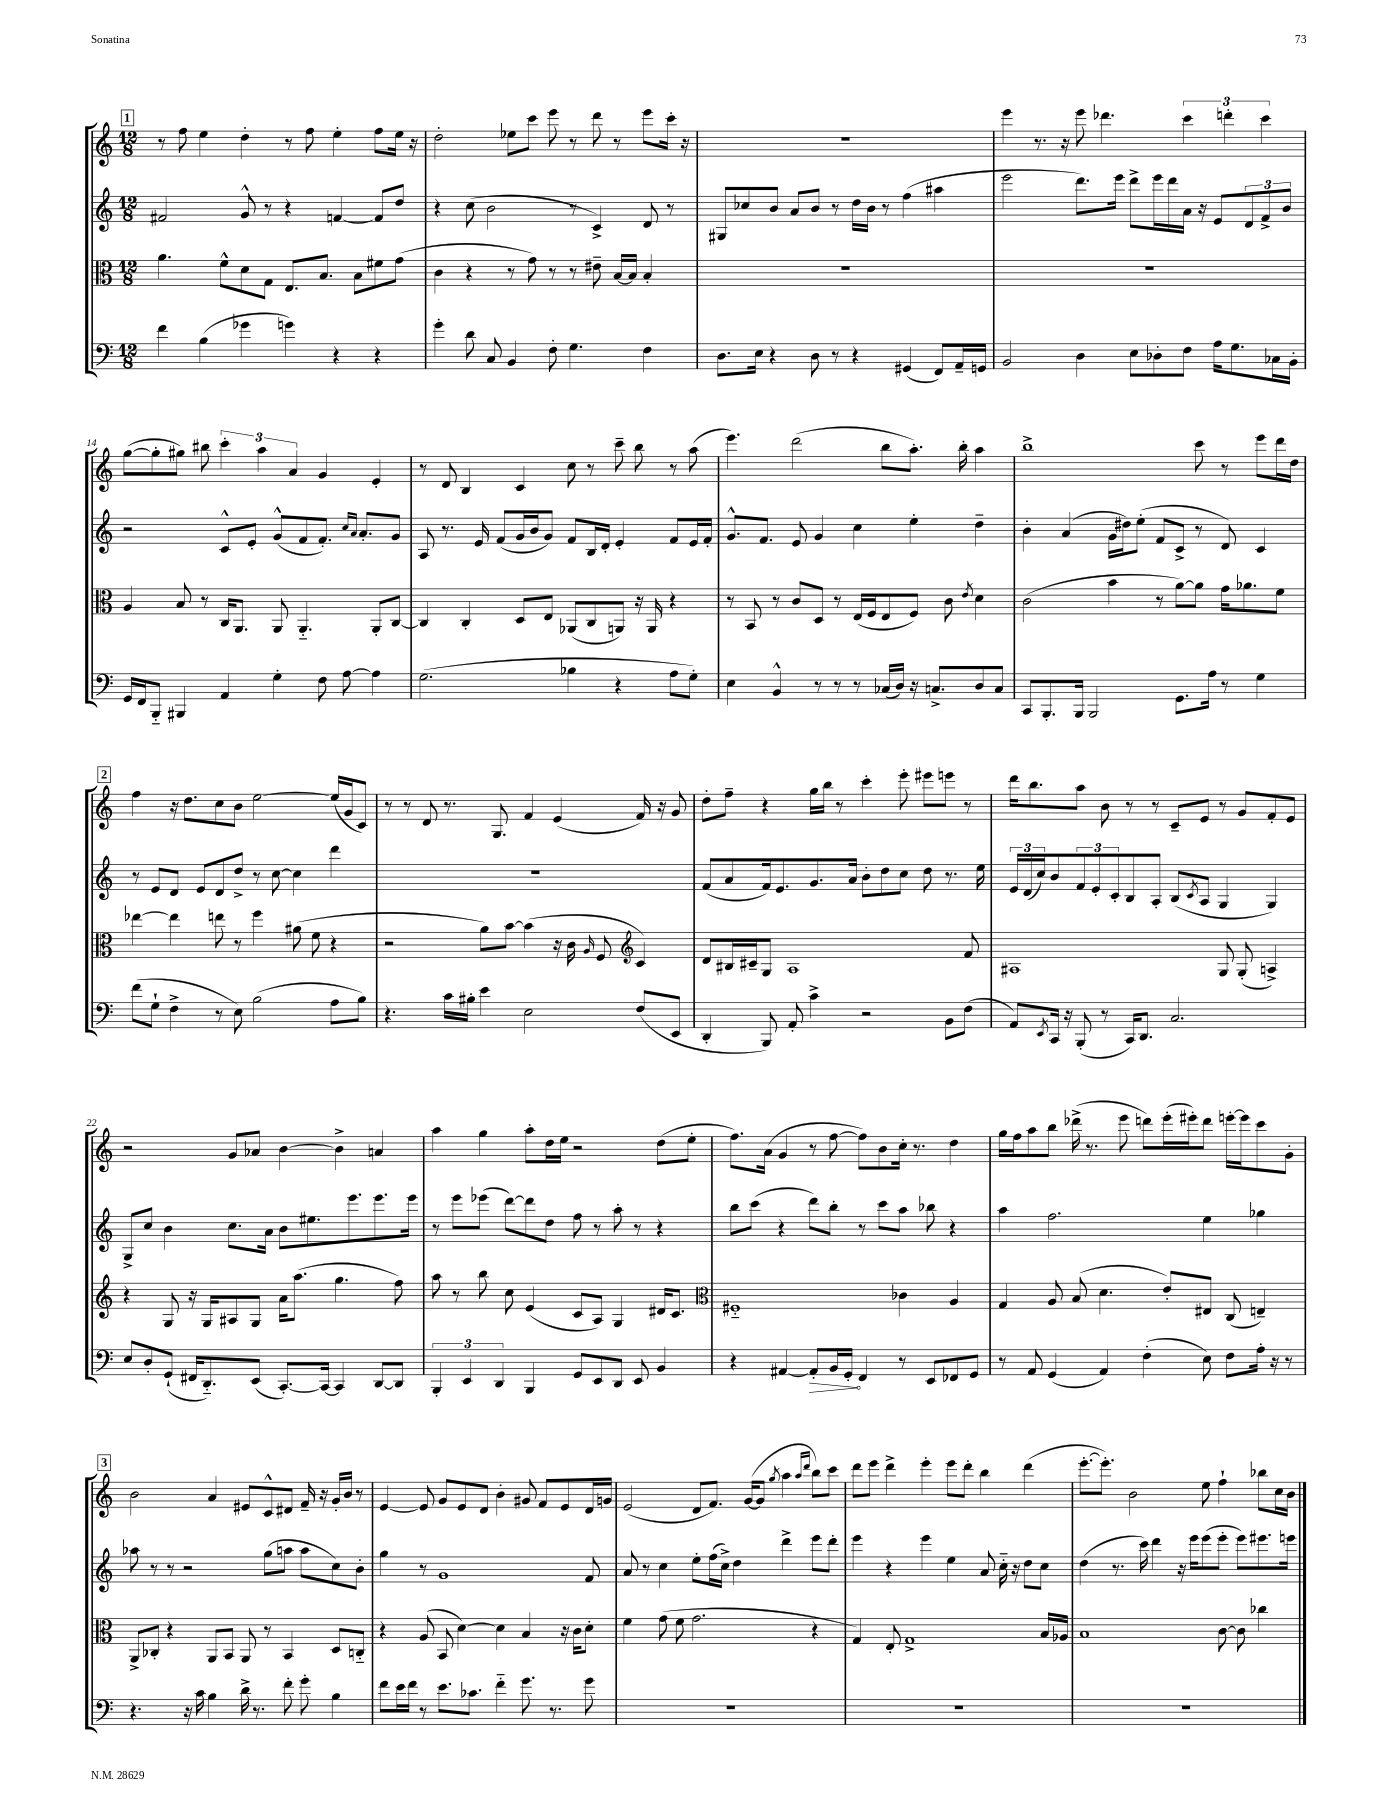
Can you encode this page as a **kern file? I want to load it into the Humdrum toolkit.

**kern	**kern	**kern	**kern
*staff4	*staff3	*staff2	*staff1
*clefF4	*clefC3	*clefG2	*clefG2
*k[]	*k[]	*k[]	*k[]
*M12/8	*M12/8	*M12/8	*M12/8
4f	4.a	2f#	8r
.	.	.	8ff
(4B	.	.	4ee
.	8f^^	.	.
4g-	8d	8g^^	4dd'
.	8G	8r	.
4g)	8.E	4r	8r
.	.	.	8ff
.	8.B	.	.
4r	.	[4f	4ee'
.	8B	.	.
4r	8f#	8f]	8ff
.	(8g	8dd	16ee
.	.	.	16r
=	=	=	=
4g'	4c	4r	2dd'
8d	4r	(8cc	.
8C	.	2b	.
4BB	8r	.	8ee-
.	8g)	.	8ccc
8F'	8r	.	8eee
4.G	8r	8r	8r
.	8e#~	4c^)	8ddd
.	[16B	.	8r
.	16B]	.	.
4F	4B'	8d	8eee
.	.	8r	16ccc'
.	.	.	16r
=	=	=	=
8.D	1.r	8G#	1.r
.	.	8cc-	.
16E	.	.	.
4r	.	8b	.
.	.	8a	.
8D	.	8b	.
8r	.	8r	.
4r	.	16dd	.
.	.	16b	.
.	.	8r	.
(4GG#	.	(4ff	.
8FF)	.	4aa#	.
16AA~	.	.	.
16GG	.	.	.
=	=	=	=
2BB	1.r	2eee	4eee
.	.	.	8.r
.	.	.	16r
4D	.	8.ddd)	8eee
.	.	.	4.ddd-
.	.	16eee	.
8E	.	8ddd^	.
8D-'	.	16eee	.
.	.	16ddd	.
8F	.	16a	6ccc
.	.	16r	.
16A	.	8e	.
.	.	.	6ddd'
8.G	.	.	.
.	.	12d	.
.	.	12f^	6ccc
16C-	.	.	.
.	.	12b	.
16BB'	.	.	.
=	=	=	=
16GG	4A	2r	([8gg
16FF	.	.	.
8BBB'~	.	.	8gg']
4BBB#	8B	.	8gg#)
.	8r	.	8bb#
4AA	16C	8c^^	6ccc'
.	8.AA	.	.
.	.	8e'	.
.	.	.	6aa
4G'	8AA	(8g^^	.
.	.	.	6a
.	4.AA'~	8f	.
8F	.	8.f')	4g
[8A	.	.	.
.	.	16qqcc	.
.	.	16qqa	.
.	.	8.a'	.
4A]	8AA'	.	4e'
.	[8C	8g	.
=	=	=	=
(2.G	4C]	8A	8r
.	.	8.r	8d
.	4C'	.	4B
.	.	16e	.
.	.	(8f	.
.	8D	16g	4c
.	.	16b	.
.	8E	8g)	.
4B-	(8AA-	8f	8cc
.	8C	16B	8r
.	.	16d'	.
4r	8AA)	4e'	8ccc~
.	16r	.	8bb
.	16AA	.	.
8A	4r	8f	8r
8G')	.	16e	(8aa
.	.	16f'	.
=	=	=	=
4E	8r	8.g^^	4.eee)
.	8BB	.	.
.	.	8.f	.
4BB^^	8r	.	.
.	8c	8e	(2ddd
8r	8D	4g	.
8r	8r	.	.
8r	(16E	4cc	.
.	16F	.	.
(16C-	8E	.	8bb
16D)	.	.	.
16r	8F)	4ee'	8.aa')
8.C^	.	.	.
.	8c	.	.
.	.	.	16bb'
.	8qe	.	.
8D	4d	4dd~	4aa
8C	.	.	.
=	=	=	=
8CC	(2c	4b'	1bb^
8.BBB'	.	.	.
.	.	(4a	.
16BBB	.	.	.
2BBB	.	.	.
.	4b	16g	.
.	.	16dd#)	.
.	.	(8ee'	.
.	8r	8f	.
8.GG	[8a)	8c^	.
.	8a]	8r	8ccc
16A	.	.	.
8r	16g	8d)	8r
.	8.a-	.	.
4G	.	4c	8eee
.	8f	.	16ddd
.	.	.	16dd
=	=	=	=
(8f	[4ee-	8r	4ff
8G`	.	8e	.
4F^	4ee-]	8d	16r
.	.	.	8.dd
.	.	8e	.
8r	8ee	8d	8cc
8E)	8r	8dd^	8b
(2B	4ff	8r	[2ee
.	.	[8cc	.
.	(8a#	4cc]	.
.	8f	.	.
8A	4r	4ddd	(16ee]
.	.	.	16g
8B)	.	.	8c)
=	=	=	=
4.r	2r	1.r	8r
.	.	.	8r
.	.	.	8d
16c	.	.	8.r
16B#'	.	.	.
4e	8a)	.	.
.	.	.	8.G
.	[8b	.	.
2E	(4b]	.	4f
.	16r	.	(4e
.	16c	.	.
.	16qqA	.	.
.	8F	.	.
*	*clefG2	*	*
(8F	4c)	.	16f)
.	.	.	16r
8EE	.	.	8g
=	=	=	=
4DD'	8d	(8f	8dd'
.	16B#	8a	8ff~
.	16c#~	.	.
8BBB)	8G	16f)	4r
.	.	8.e	.
8AA'	1A	.	.
4c^	.	8.g	16gg
.	.	.	16bb
.	.	.	8r
.	.	16a	.
2r	.	8b'	4ccc'
.	.	8dd	.
.	.	8cc	8eee'
.	.	8dd	8eee#
8BB	.	8.r	8eee
(8F	8f	.	8r
.	.	16ee	.
=	=	=	=
8AA)	1A#	24e	16ddd
.	.	(24d	.
.	.	.	8.bb
.	.	24cc)	.
8qEE	.	.	.
16CC	.	8b	.
16r	.	.	.
(8BBB'	.	12f	8aa
.	.	12e'	.
8r	.	.	8b
.	.	12c'	.
16CC)	.	8B	8r
8.DD	.	.	.
.	.	8A'	8r
2.C	.	(8B	8c~
.	.	8qc	.
.	.	8A	8e
.	8G	4G	8r
.	(8G'	.	8g
.	4A^)	4G)	8f'
.	.	.	8e
=	=	=	=
8E	4r	8G^	2r
8D'	.	8cc	.
(8GG`	8G	4b	.
16FF#	16r	.	.
8.DD'~)	16G	.	.
.	8A#	8.cc	8g
(8EE	8G	.	8a-
.	.	16a	.
[8.CC')	16a	8b	[4b
.	(8.aa	.	.
.	.	8.ee#	.
16CC_	.	.	.
4CC]	4.gg	.	4b^]
.	.	8.eee	.
[8DD	.	8.eee	4a
8DD]	8ff)	.	.
.	.	16eee	.
=	=	=	=
6BBB'	8aa	8r	4aa
.	8r	8eee	.
6EE	.	.	.
.	8bb	(8eee-	4gg
6DD	.	.	.
.	8cc	[8ddd)	.
4BBB	(4e	8ddd]	8aa'
.	.	8dd	16dd
.	.	.	16ee
8GG	8c	8ff	2r
8EE	8A)	8r	.
8DD	4G	8aa'	.
8EE	.	8r	.
4BB	16d#	4r	(8dd
.	8.c	.	.
.	.	.	8ee'
=	=	=	=
*	*clefC3	*	*
4r	1F#'~	8bb	8.ff)
.	.	(8ccc	.
.	.	.	(16a
[4AA#	.	4r	4g
8AA#']	.	8ddd)	8r
16BB	.	8bb'	[8ff
16GG'	.	.	.
4FF	.	8r	8ff])
.	.	8ccc	8b
8r	4c-	8aa	16cc'
.	.	.	8.r
8EE	.	8bb-	.
8FF-	4A	4r	4dd
8GG	.	.	.
=	=	=	=
8r	4G	4aa	16gg
.	.	.	16ff
8AA	.	.	8aa
(4GG	8A	2.ff	8bb
.	(8B	.	(16ddd-^
.	.	.	8.r
4AA)	4.d	.	.
.	.	.	8eee
(4F'	.	.	8ddd)
.	8e')	.	(16eee'
.	.	.	16eee#')
8E)	8E#	4ee	8ddd
8F	(8C	.	[16eee'
.	.	.	16eee]
16A'	4E~)	4gg-	8ccc
16r	.	.	.
8r	.	.	8g'
=	=	=	=
4.r	8AA^	8aa-	2b
.	8C-'	8r	.
.	4r	8r	.
16r	.	2r	.
16c	.	.	.
4B	8AA	.	4a
.	8BB	.	.
16d^	8AA	.	8e#
8.r	.	.	.
.	8r	(8gg	8c^^
8f'	4BB	8aa	8d#
8g'	.	8aa	16f~
.	.	.	16r
4B	8D	8cc)	16g'
.	.	.	16b
.	8C'~	8b'	8r
=	=	=	=
8f	4r	4gg	[4e
16e	.	.	.
16f	.	.	.
8r	(8A	8r	8e]
8.e	8BB	1g	8g
.	[4d)	.	8e
8.c-	.	.	.
.	.	.	8d
4f'~	4d]	.	4b'
8.g	4B	.	8g#
.	.	.	8f
8.r	.	.	.
.	16r	.	8e
.	16c	.	.
8g	8d'	8f	16d
.	.	.	16g
=	=	=	=
1.r	4f	8a	(2e
.	.	8r	.
.	(8g	4cc	.
.	8f	.	.
.	2.g	8ee'	8d
.	.	(16ff	8.f)
.	.	16cc^)	.
.	.	4dd	.
.	.	.	([16g
.	.	.	8g]
.	.	.	8qgg
.	.	4ddd^	4aa
.	.	.	16qqaa
.	.	.	16qqddd
.	4r	8eee	8bb)
.	.	8ddd'	8ccc
=	=	=	=
1.r	4G)	4eee	8ddd
.	.	.	8eee
.	8E'	4r	4ddd^
.	1G^	.	.
.	.	4eee	4eee'
.	.	4ee	8eee
.	.	.	8ddd'
.	.	8a	4bb
.	.	16cc'~	.
.	.	16r	.
.	.	8dd	(4ddd
.	16B	8cc	.
.	16A-	.	.
=	=	=	=
1.r	1B	(4dd	[8.eee'
.	.	.	8.eee'])
.	.	8.r	.
.	.	.	2b
.	.	16ccc)	.
.	.	4ddd	.
.	.	16r	.
.	.	16eee	.
.	.	(8eee	8ee
.	[8c	8eee'	4ff`
.	8c]	8eee)	.
.	4cc-	8.eee#	8bb-
.	.	.	16cc
.	.	16eee	16b
==	==	==	==
*-	*-	*-	*-
